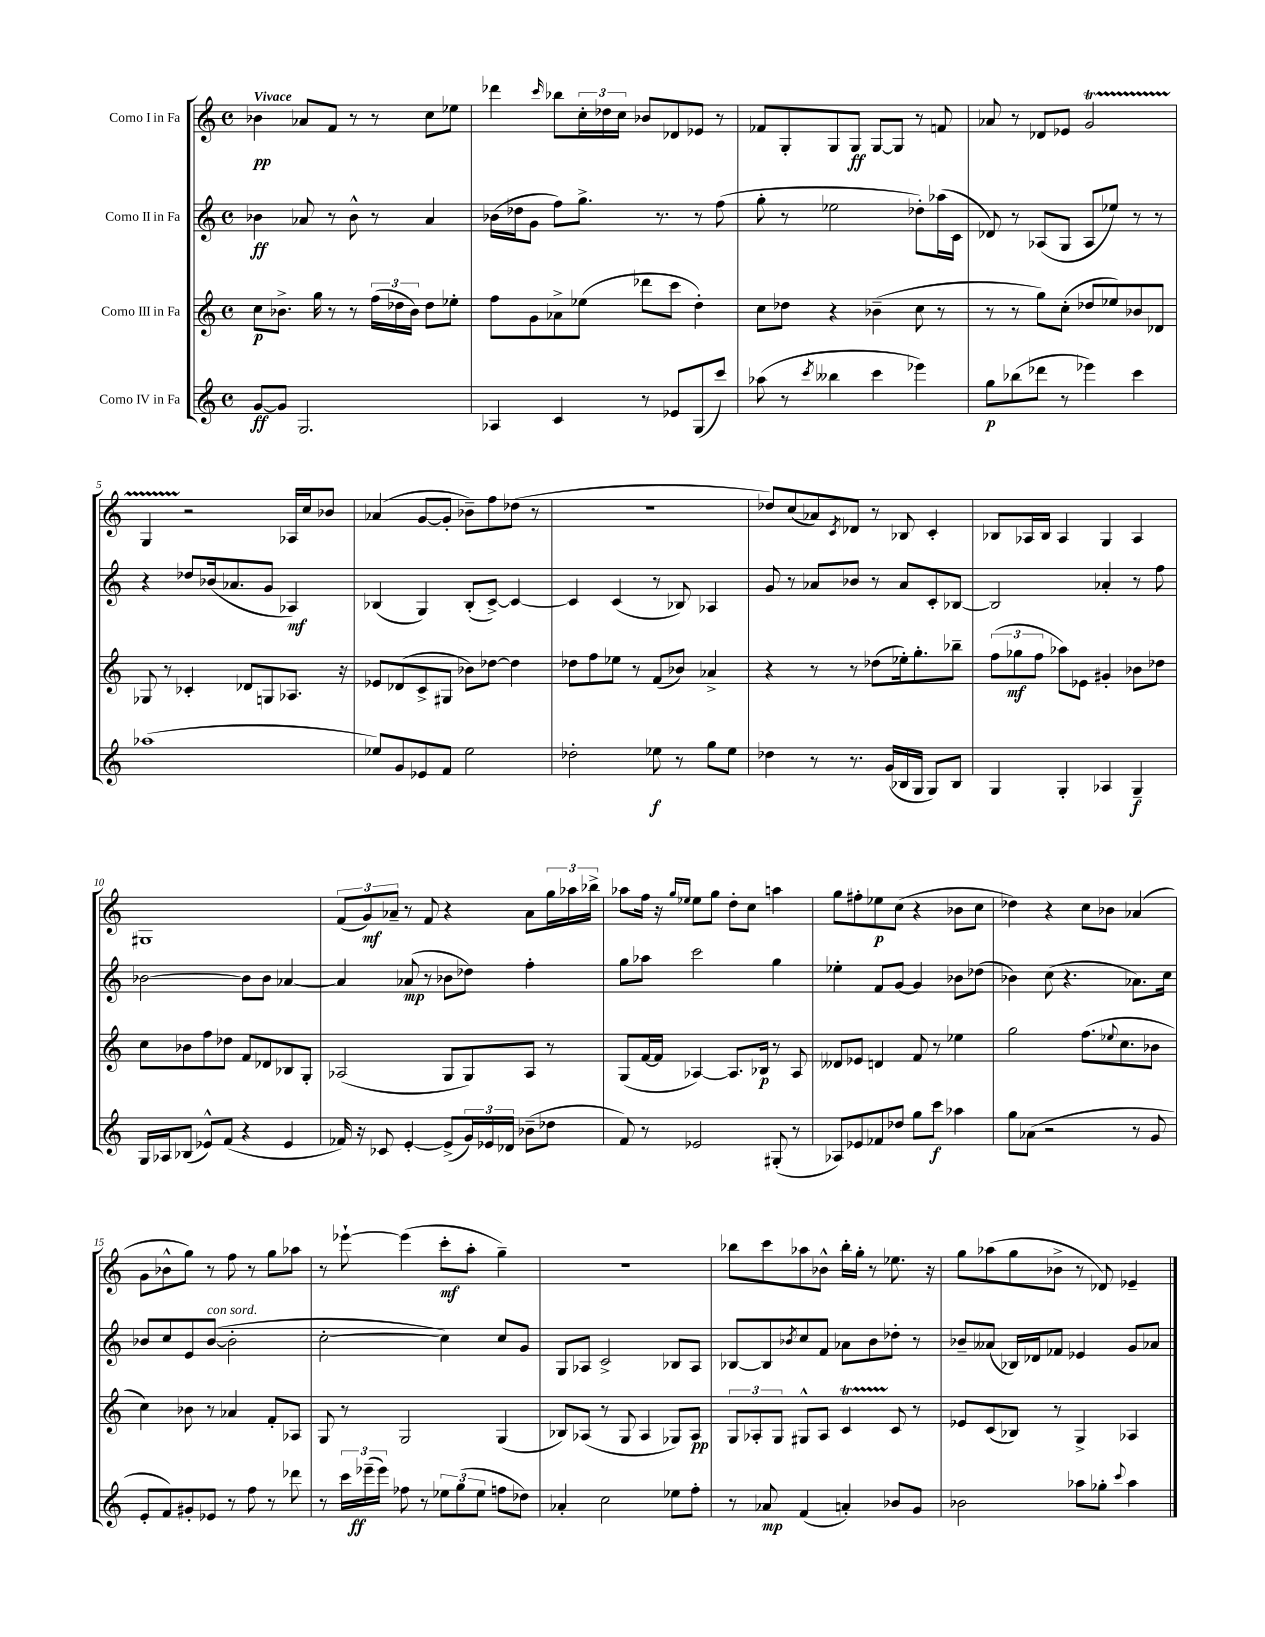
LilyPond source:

<<
\new StaffGroup <<
\new Staff = "s0" \with { instrumentName = "Corno I in Fa" } {
    \clef treble \key c \major \defaultTimeSignature \time 4/4 \tempo "Vivace"
    bes'4\pp aes'8 f'8 r8 r8 c''8 ees''8 |
    des'''4 \grace { c'''16 } bes''8 \tuplet 3/2 { c''16-. des''16 c''16 } bes'8 des'8 ees'8 r8 |
    fes'8 g8-. g8 g8\ff g8~ g8 r8 f'8 |
    aes'8 r8 des'8 ees'8 g'2\startTrillSpan |
    g4 r2\stopTrillSpan aes16 c''16 bes'8 |
    aes'4( g'8~ g'8-. bes'8--) f''8 des''8( r8 |
    R1 |
    des''8) c''8( aes'8) \acciaccatura { c'8 } des'8 r8 bes8 c'4-. |
    bes8 aes16 bes16 aes4 g4 aes4 |
    gis1 |
    \tuplet 3/2 { f'8( g'8\mf) aes'8-- } r8 f'8 r4 aes'8 \tuplet 3/2 { g''16 aes''16 bes''16-> } |
    aes''8 f''16 r16 \grace { g''16 ees''16 } ees''8 g''8 d''8-. c''8 a''4 |
    g''8 fis''8-. ees''8\p c''8( r4 bes'8 c''8 |
    des''4) r4 c''8 bes'8 aes'4( |
    g'8 bes'8-^ g''8) r8 f''8 r8 g''8 aes''8 |
    r8 ees'''8~-! ees'''4( c'''8-.\mf a''8-. g''4--) |
    R1 |
    bes''8 c'''8 aes''8 bes'8-^ bes''16-. g''16-. r8 ees''8. r16 |
    g''8 aes''8( g''8 bes'8-> r8 des'8) ees'4-- \bar "|." |
}
\new Staff = "s1" \with { instrumentName = "Corno II in Fa" } {
    \clef treble \key c \major \defaultTimeSignature \time 4/4
    bes'4\ff aes'8 r8 bes'8-^ r8 aes'4 |
    bes'16( des''16 g'8 f''8) g''8.-> r8. r8 f''8( |
    g''8-. r8 ees''2 des''8-.) aes''16( c'16 |
    des'8) r8 aes8( g8 aes8 ees''8) r8 r8 |
    r4 des''8 bes'16( aes'8. g'8 aes4\mf) |
    bes4( g4) bes8-.( c'8~->) c'4~ |
    c'4 c'4( r8 bes8) aes4 |
    g'8 r8 aes'8 bes'8 r8 aes'8 c'8-. bes8~ |
    bes2 aes'4-. r8 f''8 |
    bes'2~ bes'8 bes'8 aes'4~ |
    aes'4 aes'8\mp( r8 bes'8 des''8) f''4-. |
    g''8 aes''8 c'''2 g''4 |
    ees''4-. f'8 g'8~ g'4 bes'8 des''8( |
    bes'4) c''8( r4. aes'8.) c''16 |
    bes'8 c''8 e'8 bes'8~^\markup { \italic "con sord." }( bes'2-. |
    c''2~-. c''4) c''8 g'8 |
    g8 aes8 c'2-> bes8 aes8 |
    bes8~ bes8 \acciaccatura { bes'8 } c''8 f'8 aes'8 bes'8 des''8-. r8 |
    bes'8-- aeses'8( bes16) des'16 fes'8 ees'4 g'8 aes'8 \bar "|." |
}
\new Staff = "s2" \with { instrumentName = "Corno III in Fa" } {
    \clef treble \key c \major \defaultTimeSignature \time 4/4
    c''8\p bes'8.-> g''16 r8 r8 \tuplet 3/2 { f''16( des''16 bes'16) } des''8 ees''8-. |
    f''8 g'8 aes'8-> ees''8( des'''8 c'''8 d''4-.) |
    c''8 des''8 r4 bes'4--( c''8 r8 |
    r8 r8 g''8) c''8-.( des''8 ees''8) bes'8 des'8 |
    ges8 r8 ces'4-. des'8 g8 aes8. r16 |
    ees'8 des'8( c'8-> gis8 bes'8) des''8~ des''4 |
    des''8 f''8 ees''8 r8 f'8( bes'8) aes'4-> |
    r4 r8 r8 des''8( ees''16-.) g''8.-. bes''8-- |
    \tuplet 3/2 { f''8( ges''8\mf f''8 } aes''8) ees'8 gis'4-. bes'8 des''8 |
    c''8 bes'8 f''8 des''8 f'8 des'8 bes8 g8-. |
    aes2( g8 g8) aes8 r8 |
    g8( f'16~ f'16 aes4~) aes8. bes16\p r8 aes8 |
    deses'8 ees'8 d'4 f'8 r8 ees''4 |
    g''2 f''8.( \appoggiatura { ees''8 } c''8. bes'8 |
    c''4) bes'8 r8 aes'4 f'8-. aes8 |
    g8 r8 g2 g4( |
    bes8) aes8( r8 g8 aes4 ges8) aes8\pp |
    \tuplet 3/2 { g8 aes8-. g8 } gis8-^ aes8 c'4\startTrillSpan c'8\stopTrillSpan r8 |
    ees'8 c'8( bes8) r8 g4-> aes4 \bar "|." |
}
\new Staff = "s3" \with { instrumentName = "Corno IV in Fa" } {
    \clef treble \key c \major \defaultTimeSignature \time 4/4
    g'8~\ff g'8 g2. |
    aes4 c'4 r8 ees'8 g8( c'''8) |
    aes''8( r8 \acciaccatura { c'''8 } beses''4 c'''4 ees'''4) |
    g''8\p bes''8( des'''8 r8 ees'''4) c'''4 |
    aes''1( |
    ees''8) g'8 ees'8 f'8 ees''2 |
    des''2-. ees''8\f r8 g''8 ees''8 |
    des''4 r8 r8. g'16( bes16 g16 g8) bes8 |
    g4 g4-. aes4 g4--\f |
    g16 aes16 bes8( ees'8-^) f'8( r4 ees'4 |
    fes'16) r16 ces'8 e'4~-. e'8->( \tuplet 3/2 { g'16) ees'16 des'16 } bes'8--( des''8 |
    f'8) r8 ees'2 gis8-.( r8 |
    aes8) ees'8 fes'8 des''8 g''8 c'''8\f aes''4 |
    g''8 aes'8( r2 r8 g'8 |
    e'8-. f'8) gis'8-. ees'8 r8 f''8 r8 des'''8 |
    r8 \tuplet 3/2 { c'''16 ees'''16--\ff( ees'''16) } fes''8 r8 \tuplet 3/2 { ees''8 g''8( ees''8 } f''8 des''8) |
    aes'4-. c''2 ees''8 f''8-. |
    r8 aes'8\mp f'4( a'4-.) bes'8 g'8 |
    bes'2 aes''8 ges''8-. \appoggiatura { c'''8 } aes''4 \bar "|." |
}
>>
>>
